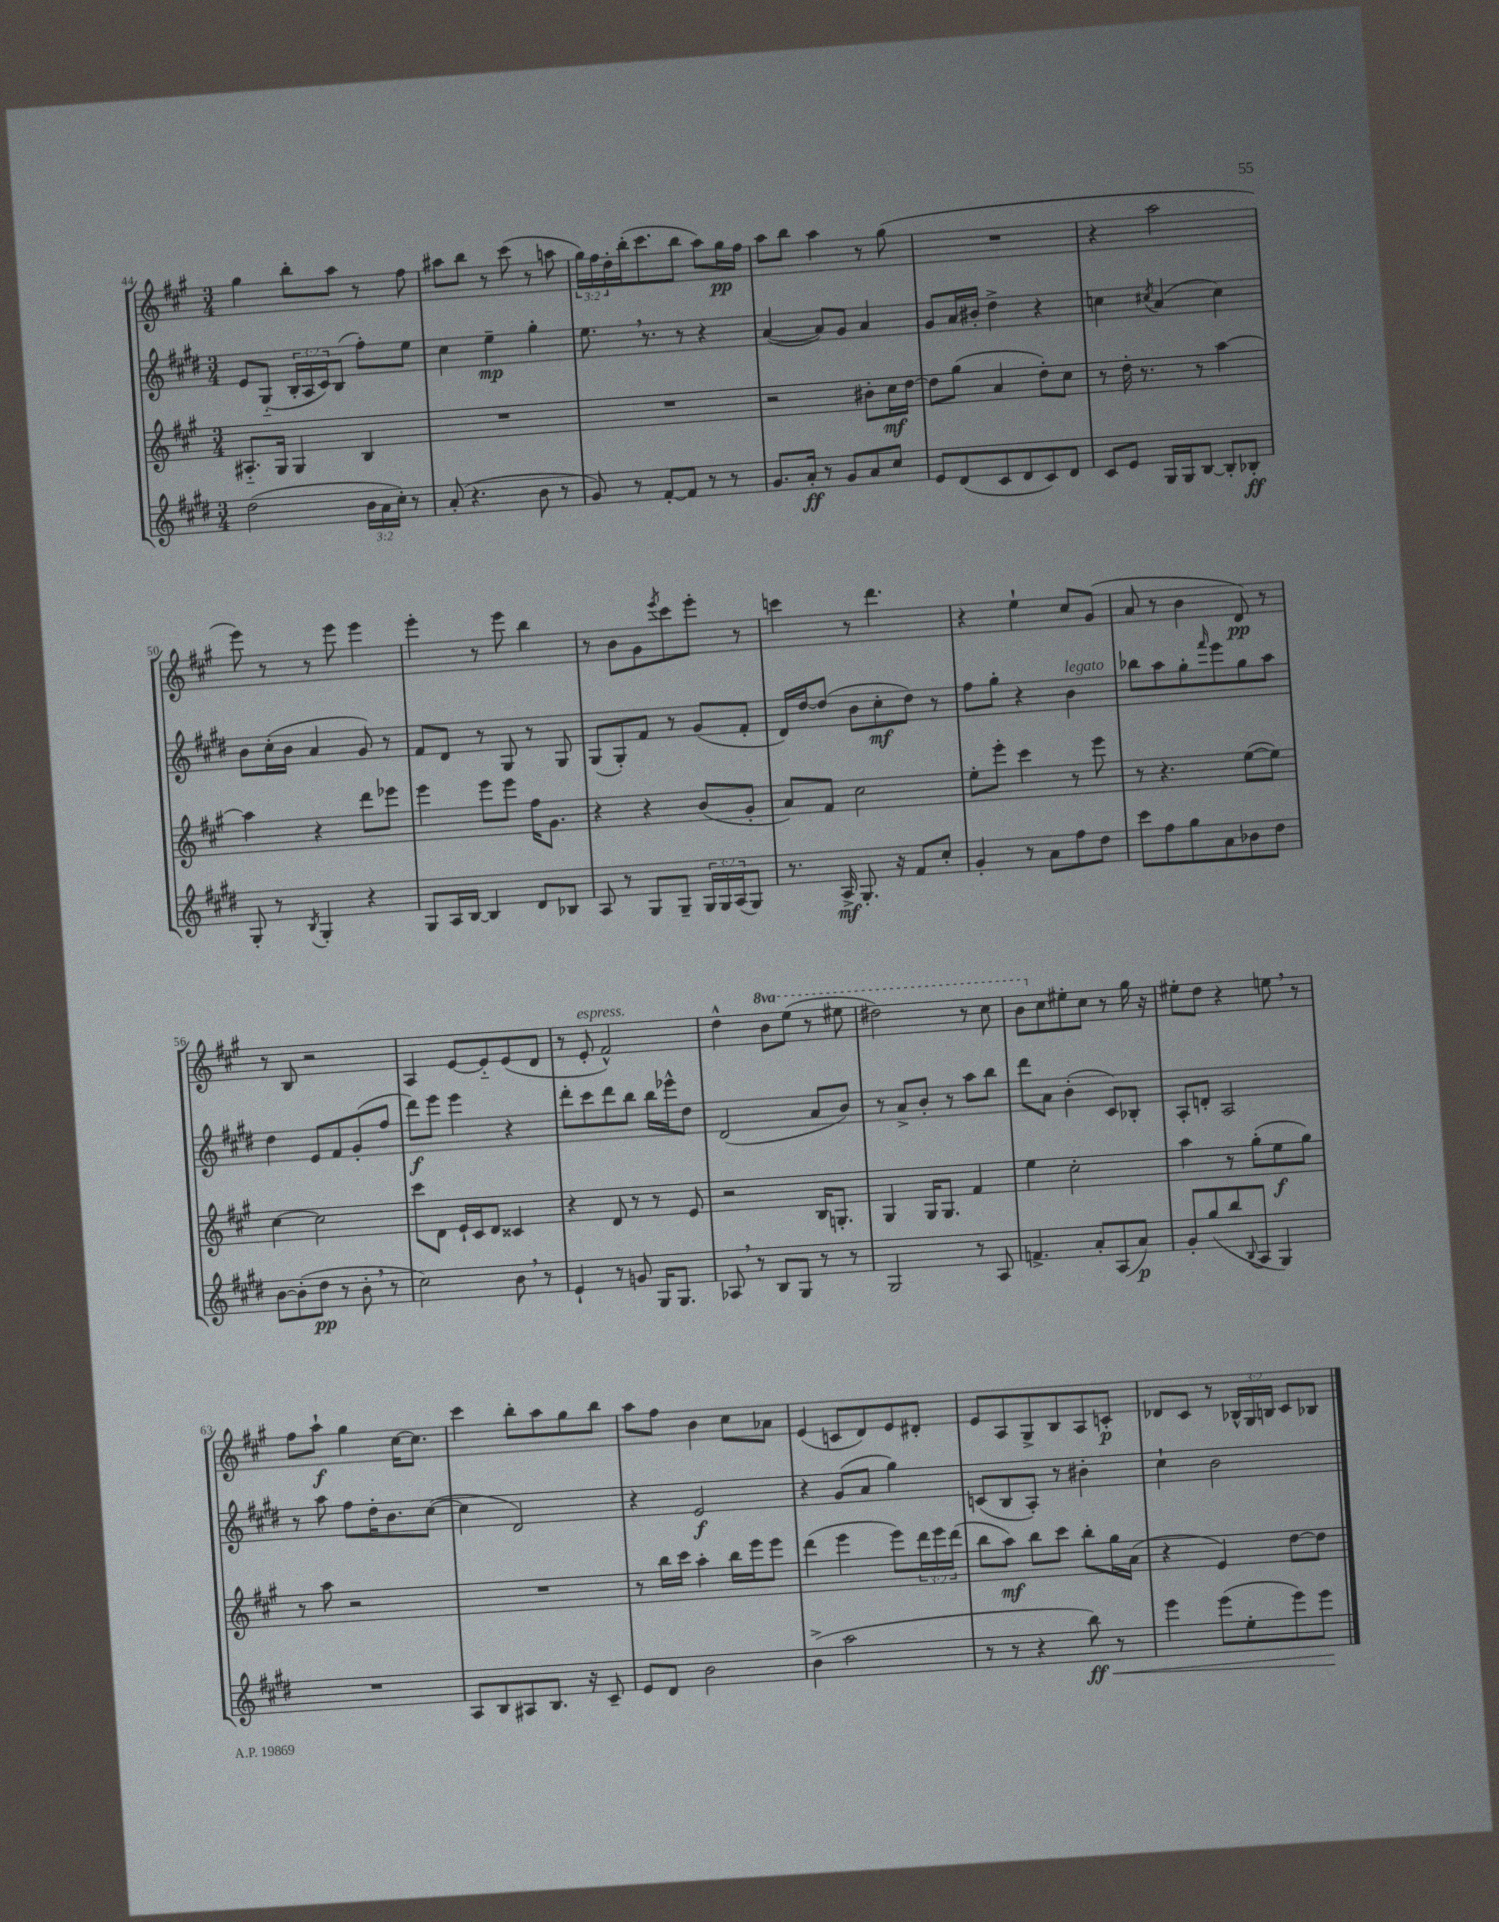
<<
\new StaffGroup <<
\new Staff = "s0" {
    \clef treble \key a \major \numericTimeSignature \time 3/4 \override Staff.TupletNumber.text = #tuplet-number::calc-fraction-text \set Staff.ottavationMarkups = #ottavation-simple-ordinals
    gis''4 b''8-. a''8 r8 fis''8 |
    ais''8 b''8 r8 cis'''8( r8 a''8 |
    \tuplet 3/2 { gis''16) fis''16 d''16-. } b''16-.( cis'''8. b''8 a''8) gis''16\pp fis''16 |
    a''8 b''8 a''4 r8 gis''8( |
    R2. |
    r4 a''2 |
    e'''8) r8 r8 e'''8 e'''4 |
    e'''4-. r8 e'''8 b''4 |
    r8 b'8 gis'8 \acciaccatura { e'''8 } cis'''8 e'''8-. r8 |
    c'''4 r8 d'''4. |
    r4 e''4-! cis''8 gis'8( |
    a'8 r8 b'4 d'8\pp) r8 |
    r8 b8 r2 |
    a4 e'8~ e'8-_ e'8( d'8 |
    r8 e'8-.^\markup { \italic "espress." } fis'2-^) |
    d''4-^ \ottava #1 b''8 e'''8( r8 eis'''8 |
    dis'''2) r8 cis'''8 |
    b''8 \ottava #0 cis''8 eis''8-. cis''8 r8 gis''16 r16 |
    eis''8-. d''8 r4 e''8 \breathe r8 |
    fis''8 a''8-!\f gis''4 cis''16~ cis''8. |
    cis'''4 b''8-. a''8 gis''8 b''8 |
    a''8 fis''8 b'4 cis''8 aes'8 |
    e'4( c'8 d'8) e'8 dis'8-. |
    e'8 a8 gis8-> b8 a8 c'8-.\p |
    des'8 cis'8 r8 \tuplet 3/2 { bes16-^ gis16 b16 } cis'8 bes8 \bar "|." |
}
\new Staff = "s1" {
    \clef treble \key e \major \numericTimeSignature \time 3/4 \override Staff.TupletNumber.text = #tuplet-number::calc-fraction-text
    e'8 gis8-_( \tuplet 3/2 { b16-. a16 cis'16) } b8( fis''8-.) e''8 |
    cis''4 e''4--\mp gis''4-. |
    e''8. \breathe r8. r8 r4 |
    a'4~( a'8) gis'8 a'4 |
    gis'8 a'16 bis'16-. dis''4-> r4 |
    c''4 \acciaccatura { cis''8 } a'4( cis''4) |
    b'8 cis''16-.( b'16 a'4 gis'8) r8 |
    fis'8 dis'8 r8 gis8 r8 gis8 |
    gis8( gis8-.) fis'8 r8 gis'8( fis'8-. |
    dis'16) dis''16~ dis''8( b'8 cis''8-.\mf dis''8) r8 |
    fis''8 gis''8-. r4 b'4^\markup { \italic "legato" } |
    bes''8 a''8 gis''8-. \grace { fis'''16 } e'''8 gis''8 a''8 |
    dis''4 e'8 fis'8 gis'8-.( fis''8 |
    dis'''8\f) e'''8 e'''4 r4 |
    dis'''8-. cis'''8 dis'''8 b''8 b''16 ees'''16-^ dis''8 |
    dis'2( a'8 b'8) |
    r8 a'8-> b'8-. r8 a''8 b''8 |
    dis'''8 a'8 b'4-.( cis'8) bes8-. |
    a8-. d'8-. a2 |
    r8 a''8 fis''8 dis''16-. b'8. cis''8~( |
    cis''4 dis'2) |
    r4 e'2\f |
    r4 gis'8( a'8 gis''4) |
    c'8( b8 a8-.) r8 bis'4-. |
    cis''4-! b'2 \bar "|." |
}
\new Staff = "s2" {
    \clef treble \key a \major \numericTimeSignature \time 3/4 \override Staff.TupletNumber.text = #tuplet-number::calc-fraction-text
    ais8.-_ gis16 gis4 b4 |
    R2. |
    R2. |
    r2 bis'8-. cis''16\mf d''16~ |
    d''8 gis''8( a'4 d''8-.) cis''8 |
    r8 d''16-. r8. r8 a''4~ |
    a''4 r4 d'''8 ees'''8 |
    e'''4 e'''8 e'''8 fis''16 gis'8. |
    r4 r4 b'8( gis'8-. |
    a'8) fis'8 cis''2 |
    e''8-. e'''8-. cis'''4 r8 e'''8 |
    r8 r4. e''8~( e''8) |
    cis''4~ cis''2 |
    cis'''8 d'8 e'16-! cis'16 d'8 cisis'4 |
    r4 d'8 r8 r8 e'8 |
    r2 b16 g8.-. |
    gis4 gis16 gis8. fis'4 |
    e''4 cis''2-. |
    a''4 r8 gis''8-.( e''8\f gis''8) |
    r8 a''8 r2 |
    R2. |
    r8 b''16 cis'''16 a''4-. b''16 e'''16 e'''8 |
    d'''4( e'''4 e'''8) \tuplet 3/2 { d'''16 e'''16 d'''16( } |
    b''8 a''8\mf) b''8 cis'''8 b''8-. gis''16 a'16( |
    r4 e'4) d''8~ d''8 \bar "|." |
}
\new Staff = "s3" {
    \clef treble \key e \major \numericTimeSignature \time 3/4 \override Staff.TupletNumber.text = #tuplet-number::calc-fraction-text
    dis''2( \tuplet 3/2 { b'16 a'16 cis''16-.) } r8 |
    a'8-.( r4. b'8 r8 |
    gis'8) r8 fis'8~-. fis'8 r8 r8 |
    gis'8. a'16-.\ff r8 gis'8 a'8 cis''8 |
    e'8 dis'8( cis'8 dis'8 cis'8) dis'8 |
    cis'8 e'8 gis16 gis16 b8~ b8-. bes8-.\ff |
    gis8-. r8 \acciaccatura { b8 } gis4-. r4 |
    gis8 a16 b16~ b4 dis'8 bes8 |
    a8 r8 gis8 gis8-- \tuplet 3/2 { gis16 gis16 a16( } gis8) |
    r8. a16->\mf gis8.-. r16 fis'8 cis''8-. |
    gis'4-. r8 a'8 fis''8 dis''8 |
    cis'''8 fis''8 gis''8 a'8 bes'8 dis''8 |
    b'8~ b'8-.( dis''8\pp r8 b'8-. \breathe r8 |
    cis''2) b'8 \breathe r8 |
    e'4-! r8 g'8 gis16 gis8. |
    aes8 \breathe r8 b8 gis8 r8 r8 |
    gis2 r8 a8 |
    f'4.-> a'8-. a8( a'8\p) |
    gis'8-. gis''8( b''8 \appoggiatura { b8 } a8 gis4) |
    R2. |
    a8 b8 ais8 b8. r16 cis'8-- |
    e'8 dis'8 b'2 |
    b'4->( a''2 |
    r8 r8 r4 b''8\ff\<) r8 |
    e'''4 e'''8( e''8-. e'''8) e'''8\! \bar "|." |
}
>>
>>
\layout { \context { \Score currentBarNumber = #44 } }
